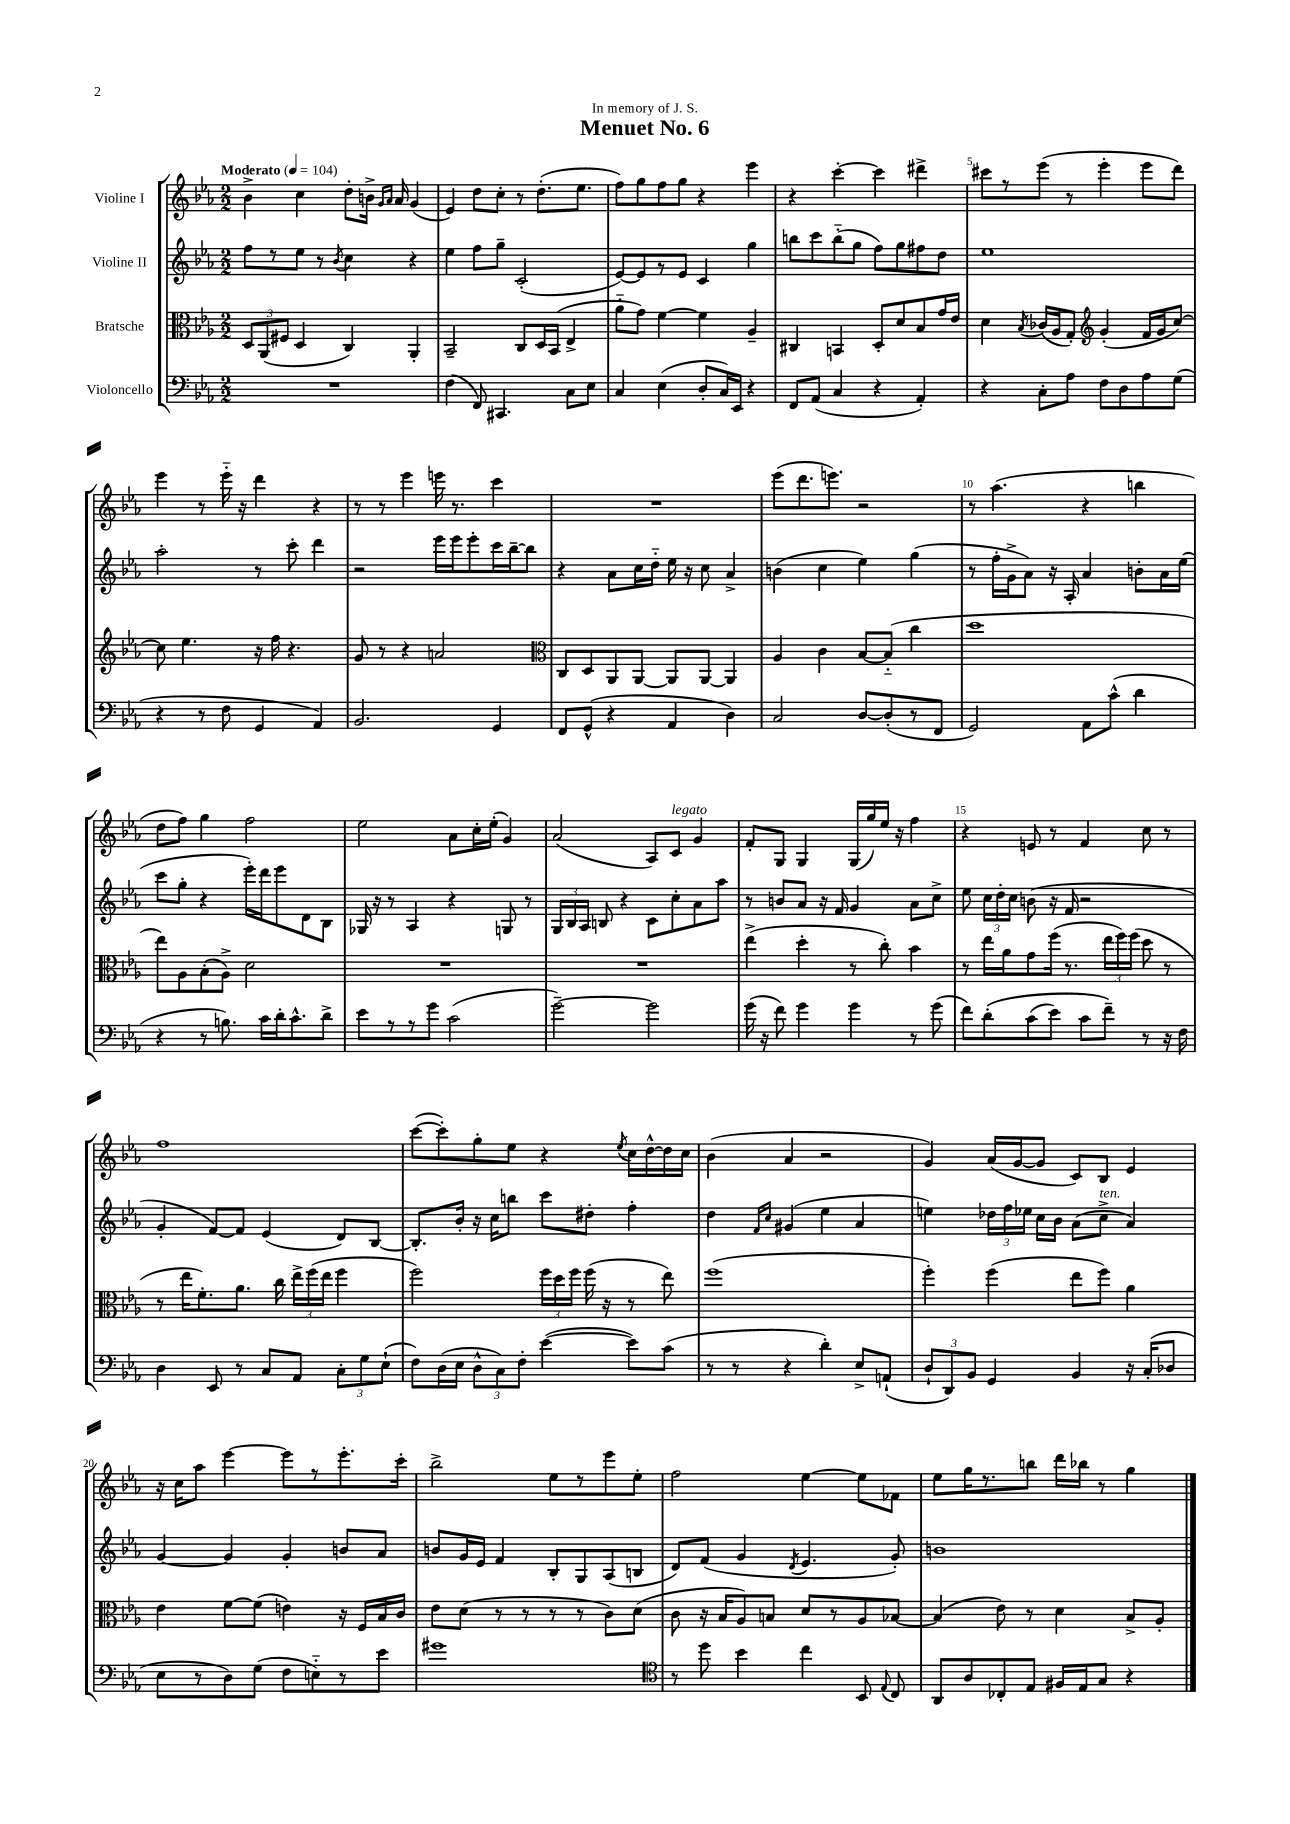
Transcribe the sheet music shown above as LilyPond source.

\header { title = "Menuet No. 6" dedication = "In memory of J. S." }
<<
\new StaffGroup <<
\new Staff = "s0" \with { instrumentName = "Violine I" } {
    \clef treble \key ees \major \numericTimeSignature \time 2/2 \tempo "Moderato" 4 = 104
    \autoBeamOff bes'4-> c''4 d''8[-. b'16]-> \grace { g'16[ aes'16] } aes'16 g'4( |
    ees'4) d''8[ c''8]-. r8 d''8.[-.( ees''8.] |
    f''8[) g''8 f''8 g''8] r4 ees'''4 |
    r4 c'''4~-. c'''4 dis'''4-> |
    cis'''8[ r8 ees'''8]( r8 ees'''4-. ees'''8[ d'''8]) |
    ees'''4 r8 ees'''16-_ r16 d'''4 r4 |
    r8 r8 ees'''4 e'''16 r8. c'''4 |
    R1 |
    ees'''8[( d'''8. e'''8.]) r2 |
    r8 aes''4.( r4 b''4 |
    d''8[ f''8]) g''4 f''2 |
    ees''2 aes'8[ c''16-. ees''16]-.( g'4) |
    aes'2( aes8[) c'8]^\markup { \italic "legato" } g'4 |
    f'8[-. g8] g4 g16[( g''16) ees''16] r16 f''4 |
    r4 e'8 r8 f'4 c''8 r8 |
    f''1 |
    c'''8[~( c'''8-.) g''8-. ees''8] r4 \acciaccatura { ees''8 } c''16[ d''16~-^ d''16 c''16] |
    bes'4( aes'4 r2 |
    g'4) aes'16[( g'16~ g'8] c'8[) bes8] ees'4 |
    r16 c''16[ aes''8] ees'''4~ ees'''8[ r8 ees'''8.-. c'''16]-. |
    bes''2-> ees''8[ r8 ees'''8 ees''8]-. |
    f''2 ees''4~ ees''8[ fes'8] |
    ees''8[ g''16 r8. b''8] d'''16[ bes''16] r8 g''4 \bar "|." |
}
\new Staff = "s1" \with { instrumentName = "Violine II" } {
    \clef treble \key ees \major \numericTimeSignature \time 2/2
    \autoBeamOff f''8[ r8 ees''8] r8 \acciaccatura { bes'8 } c''4 r4 |
    ees''4 f''8[ g''8]-- c'2-.( |
    ees'8[~) ees'8 r8 ees'8] c'4 g''4 |
    b''8[ c'''8 b''8-_( g''8] f''8[) g''8 fis''8 d''8] |
    ees''1 |
    aes''2-. r8 c'''8-. d'''4 |
    r2 ees'''16[ ees'''16 ees'''8-. c'''16 bes''16~-- bes''8] |
    r4 aes'8[ c''16 d''16]-_ ees''16 r16 c''8 aes'4-> |
    b'4( c''4 ees''4) g''4( |
    r8 f''16[-. g'16-> aes'8]) r16 aes16-. aes'4 b'8[-. aes'16 ees''16]( |
    c'''8[ g''8]-. r4 ees'''16[-.) d'''16 ees'''8 d'8 bes8] |
    ges16 r16 r8 aes4 r4 g8 r8 |
    \tuplet 3/2 { g16[ bes16 aes16] } b8 r4 c'8[ c''8-. aes'8 aes''8] |
    r8 b'8[ aes'8] r16 f'16 g'4 aes'8[ c''8]-> |
    ees''8 \tuplet 3/2 { c''16[ d''16-. c''16] } b'8( r16 f'16 r2 |
    g'4-. f'8[~) f'8] ees'4( d'8[) bes8]~ |
    bes8.[-. bes'16]-. r16 c''16[ b''8] c'''8[ dis''8]-. f''4-. |
    d''4 \grace { f'16[ c''16] } gis'4( ees''4 aes'4 |
    e''4) \tuplet 3/2 { des''16[ f''16 ees''16] } c''16[ bes'16] aes'8[( c''8]->^\markup { \italic "ten." } aes'4) |
    g'4~ g'4 g'4-. b'8[ aes'8] |
    b'8[ g'16 ees'16] f'4 bes8[-. g8 aes8( b8] |
    d'8[) f'8]( g'4 \acciaccatura { d'8 } ees'4. g'8-.) |
    b'1 \bar "|." |
}
\new Staff = "s2" \with { instrumentName = "Bratsche" } {
    \clef alto \key ees \major \numericTimeSignature \time 2/2
    \autoBeamOff \tuplet 3/2 { d8[ aes,8( fis8] } d4 c4) aes,4-. |
    bes,2-- c8[ d16 bes,16]( ees4-> |
    aes'8[-_ g'8]) f'4~ f'4 aes4-- |
    cis4 b,4 d8[-. d'8 bes8 g'16 ees'16] |
    d'4 \acciaccatura { bes8 } ces'16[( aes16 g8]-.) \clef treble g'4-.( f'16[ g'16 c''8]~) |
    c''8 ees''4. r16 f''16 r4. |
    g'8 r8 r4 a'2 |
    \clef alto c8[ d8 aes,8 aes,8]~ aes,8[ aes,8]~ aes,4 |
    aes4 c'4 bes8[~ bes8]-_( c''4 |
    d''1 |
    ees''8[) aes8 bes8-.( aes8]->) d'2 |
    R1 |
    R1 |
    ees''4->( d''4-. r8 c''8-.) bes'4 |
    r8 ees''16[ aes'16 g'8 f''16]( r8. \tuplet 3/2 { ees''16[ f''16) f''16]( } d''8 r8 |
    r8 ees''16[ f'8.-.) aes'8.] c''16 \tuplet 3/2 { ees''16[-> f''16( ees''16] } f''4 |
    f''2) \tuplet 3/2 { f''16[ d''16 f''16] } f''16( r16 r8 ees''8) |
    f''1( |
    f''4-.) f''4( ees''8[ f''8]) aes'4 |
    ees'4 f'8[~ f'8]( e'4) r16 f16[ bes16 c'16] |
    ees'8[ d'8]( r8 r8 r8 r8 c'8[) d'8]( |
    c'8 r16 bes16[ aes8) b8] d'8[ r8 aes8 bes8]~ |
    bes4( ees'8) r8 d'4 bes8[-> aes8]-. \bar "|." |
}
\new Staff = "s3" \with { instrumentName = "Violoncello" } {
    \clef bass \key ees \major \numericTimeSignature \time 2/2
    \autoBeamOff R1 |
    f4( f,8) cis,4. c8[ ees8] |
    c4 ees4( d8[-. c16) ees,16] r4 |
    f,8[ aes,8]( c4 r4 aes,4-.) |
    r4 c8[-. aes8] f8[ d8 aes8 g8]( |
    r4 r8 f8 g,4 aes,4) |
    bes,2. g,4 |
    f,8[ g,8]-^( r4 aes,4 d4) |
    c2 d8[~ d8-.( r8 f,8] |
    g,2) aes,8[ c'8]-^( d'4 |
    r4 r8 b8.) c'16[ d'16-. c'8.-^ d'8]-> |
    ees'8[ r8 r8 g'8] c'2( |
    g'2~--) g'2 |
    g'16( r16 f'8) g'4 g'4 r8 g'8( |
    f'8[) d'8-.\( c'8( ees'8]) c'8[ f'8]--\) r8 r16 f16 |
    d4 ees,8 r8 c8[ aes,8] \tuplet 3/2 { c8[-. g8 ees8]-!( } |
    f8[) d16( ees16] \tuplet 3/2 { d8[-^ c8) f8]-. } ees'4~( ees'8[) c'8]( |
    r8 r8 r4 d'4-.) ees8[-> a,8]-!( |
    \tuplet 3/2 { d8[-! d,8) bes,8] } g,4 bes,4 r16 c16[-.( des8] |
    ees8[ r8 d8) g8]( f8[ e8-_) r8 ees'8] |
    gis'1 |
    \clef tenor r8 d''8 bes'4 c''4 bes,8 \appoggiatura { ees8 } c8 |
    aes,8[ aes8 ces8-. ees8] fis16[ ees16 g8] r4 \bar "|." |
}
>>
>>
\layout { \context { \Score \override BarNumber.break-visibility = ##(#f #t #t) barNumberVisibility = #(every-nth-bar-number-visible 5) } }
